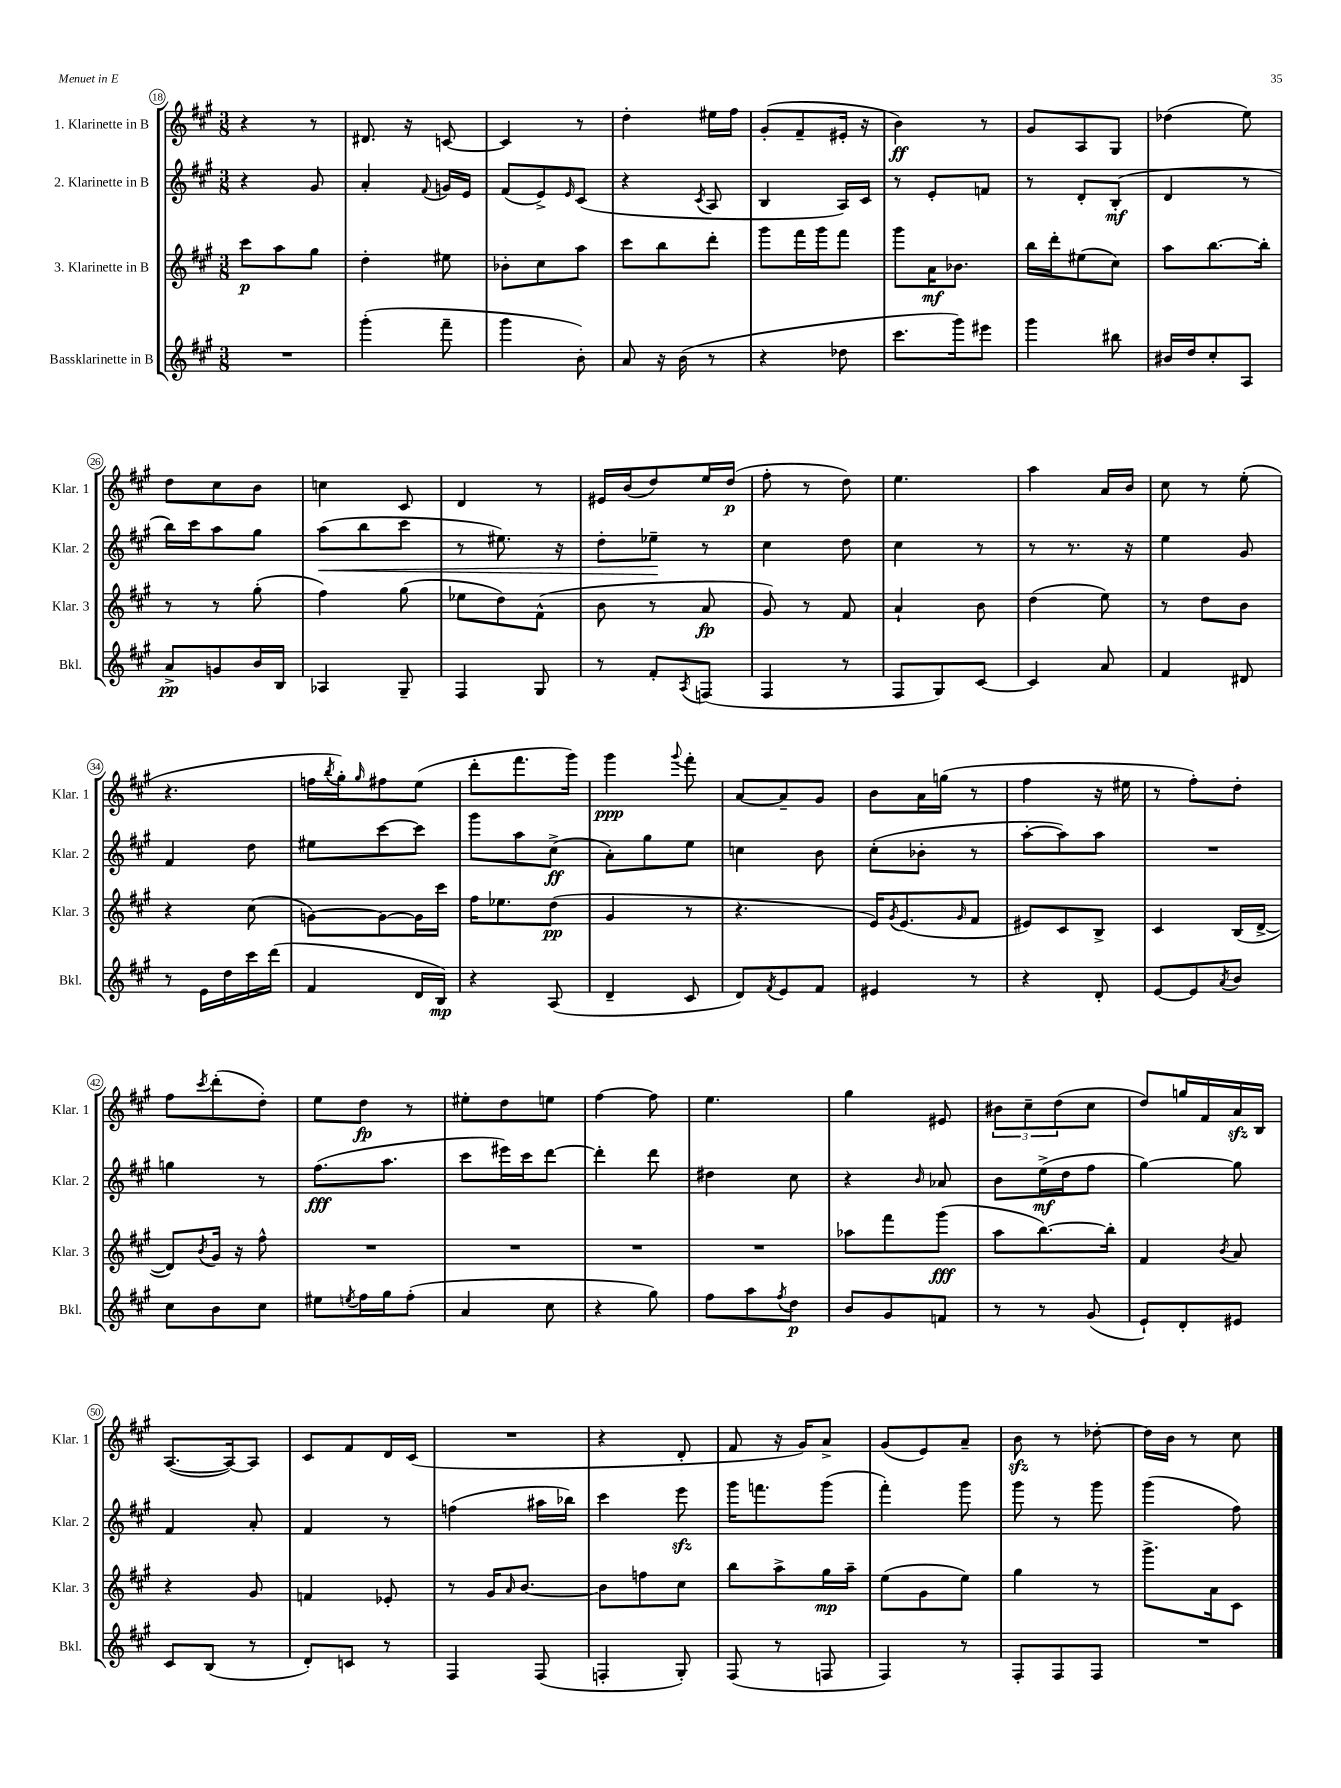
<<
\new StaffGroup <<
\new Staff = "s0" \with { instrumentName = "1. Klarinette in B" shortInstrumentName = "Klar. 1" } {
    \clef treble \key a \major \numericTimeSignature \time 3/8
    r4 r8 |
    dis'8. r16 c'8~ |
    c'4 r8 |
    d''4-. eis''16 fis''16 |
    gis'8-.( fis'8-- eis'16-. r16 |
    b'4\ff) r8 |
    gis'8 a8 gis8 |
    des''4( e''8) |
    d''8 cis''8 b'8 |
    c''4 cis'8 |
    d'4 r8 |
    eis'16 b'16( d''8) e''16 d''16\p( |
    fis''8-. r8 d''8) |
    e''4. |
    a''4 a'16 b'16 |
    cis''8 r8 e''8-.( |
    r4. |
    f''16 \acciaccatura { b''8 } gis''16-.) \grace { gis''16 } fis''8 e''8( |
    d'''8-. fis'''8. gis'''16) |
    gis'''4\ppp \appoggiatura { gis'''8 } fis'''8-. |
    a'8~ a'8-- gis'8 |
    b'8 a'16 g''16( r8 |
    fis''4 r16 eis''16 |
    r8 fis''8-.) d''8-. |
    fis''8 \acciaccatura { cis'''8 } d'''8-.( d''8-.) |
    e''8 d''8\fp r8 |
    eis''8-. d''8 e''8 |
    fis''4~ fis''8 |
    e''4. |
    gis''4 eis'8 |
    \tuplet 3/2 { bis'8 cis''8-- d''8( } cis''8 |
    d''8) g''16 fis'16 a'16\sfz b16 |
    a8.~( a16~) a8 |
    cis'8 fis'8 d'16 cis'16( |
    R4. |
    r4 d'8-. |
    fis'8 r16 gis'16) a'8-> |
    gis'8( e'8) a'8-- |
    b'8\sfz r8 des''8~-. |
    des''16 b'16 r8 cis''8 \bar "|." |
}
\new Staff = "s1" \with { instrumentName = "2. Klarinette in B" shortInstrumentName = "Klar. 2" } {
    \clef treble \key a \major \numericTimeSignature \time 3/8
    r4 gis'8 |
    a'4-. \appoggiatura { fis'8 } g'16 e'16 |
    fis'8( e'8->) \grace { e'16 } cis'8( |
    r4 \acciaccatura { cis'8 } a8 |
    b4 a16) cis'16 |
    r8 e'8-. f'8 |
    r8 d'8-. b8-.\mf( |
    d'4 r8 |
    b''16) cis'''16 a''8 gis''8 |
    a''8\<( b''8 cis'''8 |
    r8 eis''8.) r16 |
    d''8-. ees''8--\! r8 |
    cis''4 d''8 |
    cis''4 r8 |
    r8 r8. r16 |
    e''4 gis'8 |
    fis'4 d''8 |
    eis''8 cis'''8~ cis'''8 |
    gis'''8 a''8 cis''8->\ff( |
    a'8-.) gis''8 e''8 |
    c''4 b'8 |
    cis''8-.( bes'8-. r8 |
    a''8~-. a''8) a''8 |
    R4. |
    g''4 r8 |
    fis''8.\fff( a''8. |
    cis'''8 eis'''16) cis'''16 d'''8~ |
    d'''4-. d'''8 |
    dis''4 cis''8 |
    r4 \grace { b'16 } aes'8 |
    b'8 e''16->\mf( d''16 fis''8 |
    gis''4~) gis''8 |
    fis'4 a'8-. |
    fis'4 r8 |
    f''4( ais''16 bes''16) |
    cis'''4 e'''8\sfz |
    gis'''16 f'''8. gis'''8( |
    fis'''4-.) gis'''8 |
    gis'''8 r8 gis'''8 |
    gis'''4( fis''8) \bar "|." |
}
\new Staff = "s2" \with { instrumentName = "3. Klarinette in B" shortInstrumentName = "Klar. 3" } {
    \clef treble \key a \major \numericTimeSignature \time 3/8
    cis'''8\p a''8 gis''8 |
    d''4-. eis''8 |
    bes'8-. cis''8 a''8 |
    cis'''8 b''8 d'''8-. |
    gis'''8 fis'''16 gis'''16 fis'''8 |
    gis'''8 a'16\mf bes'8. |
    b''16 d'''16-. eis''8( cis''8) |
    a''8 b''8.~ b''16-. |
    r8 r8 gis''8-.( |
    fis''4) gis''8( |
    ees''8 d''8) fis'8-^( |
    b'8 r8 a'8\fp |
    gis'8) r8 fis'8 |
    a'4-! b'8 |
    d''4( e''8) |
    r8 d''8 b'8 |
    r4 cis''8( |
    g'8~) g'8~ g'16 cis'''16 |
    fis''16 ees''8. d''8\pp( |
    gis'4 r8 |
    r4. |
    e'16) \acciaccatura { gis'8 } e'8.( \grace { gis'16 } fis'8 |
    eis'8) cis'8 b8-> |
    cis'4 b16( d'16~-> |
    d'8) \acciaccatura { b'8 } gis'16 r16 fis''8-^ |
    R4. |
    R4. |
    R4. |
    R4. |
    aes''8 fis'''8 gis'''8\fff( |
    a''8 b''8.~) b''16-. |
    fis'4 \acciaccatura { b'8 } a'8 |
    r4 gis'8 |
    f'4 ees'8-. |
    r8 gis'16 \grace { a'16 } b'8.~ |
    b'8 f''8 cis''8 |
    b''8 a''8-> gis''16\mp a''16-- |
    e''8( gis'8 e''8) |
    gis''4 r8 |
    gis'''8.-> a'16 cis'8 \bar "|." |
}
\new Staff = "s3" \with { instrumentName = "Bassklarinette in B" shortInstrumentName = "Bkl." } {
    \clef treble \key a \major \numericTimeSignature \time 3/8
    R4. |
    gis'''4-.( fis'''8-- |
    gis'''4 b'8-.) |
    a'8 r16 b'16( r8 |
    r4 des''8 |
    cis'''8. gis'''16) eis'''8 |
    gis'''4 bis''8 |
    bis'16 d''16 cis''8-. a8 |
    a'8->\pp g'8 b'16 b16 |
    aes4 gis8-- |
    fis4 gis8 |
    r8 fis'8-. \acciaccatura { a8 } f8( |
    fis4 r8 |
    fis8 gis8) cis'8~ |
    cis'4 a'8 |
    fis'4 dis'8 |
    r8 e'16 d''16 cis'''16 d'''16( |
    fis'4 d'16 b16\mp) |
    r4 a8( |
    d'4-- cis'8 |
    d'8) \acciaccatura { fis'8 } e'8 fis'8 |
    eis'4 r8 |
    r4 d'8-. |
    e'8~ e'8 \acciaccatura { a'8 } b'8 |
    cis''8 b'8 cis''8 |
    eis''8 \acciaccatura { e''8 } fis''16 gis''16 fis''8-.( |
    a'4 cis''8 |
    r4 gis''8) |
    fis''8 a''8 \acciaccatura { fis''8 } d''8\p |
    b'8 gis'8 f'8 |
    r8 r8 gis'8( |
    e'8-!) d'8-. eis'8 |
    cis'8 b8( r8 |
    d'8-.) c'8 r8 |
    fis4 fis8( |
    f4-. gis8-.) |
    fis8( r8 f8 |
    fis4) r8 |
    fis8-. fis8 fis8 |
    R4. \bar "|." |
}
>>
>>
\layout { \context { \Score currentBarNumber = #18 \override BarNumber.stencil = #(make-stencil-circler 0.1 0.3 ly:text-interface::print) } }
